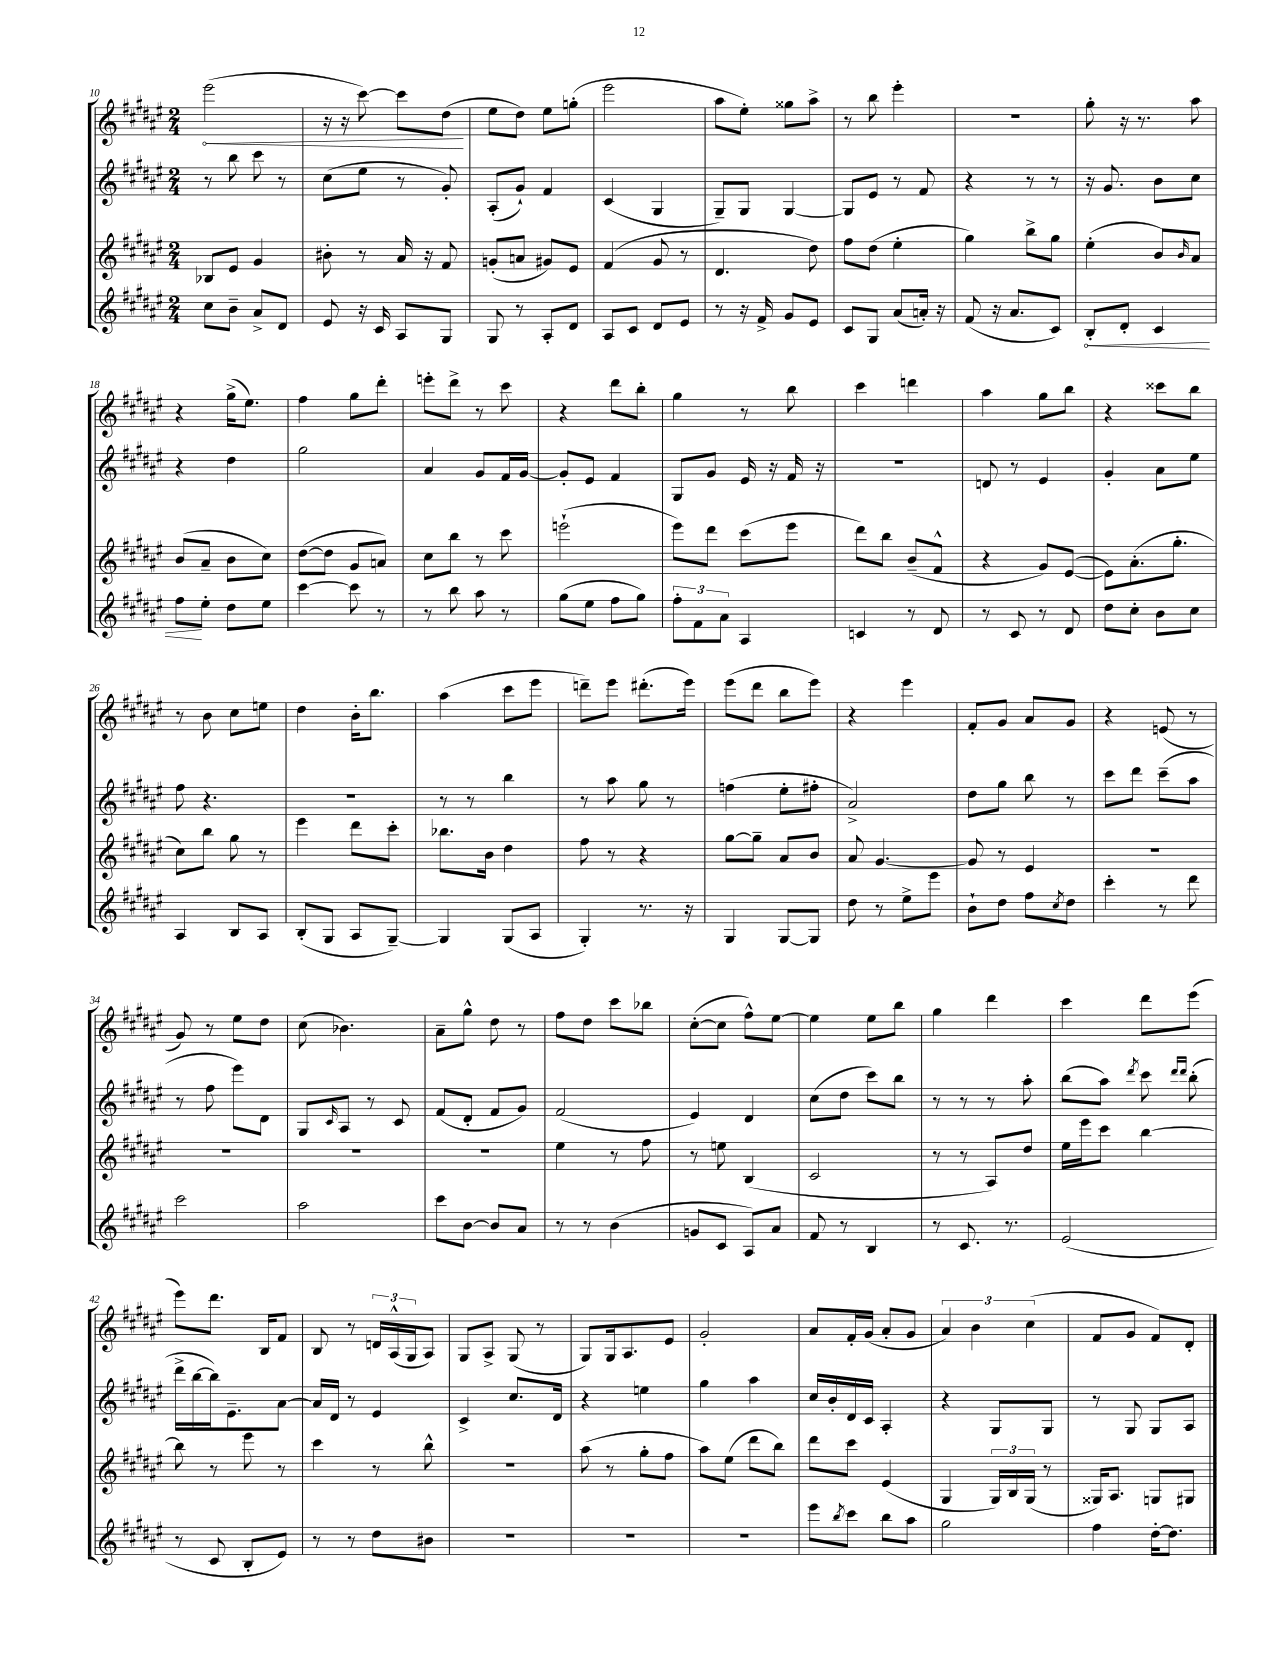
<<
\new StaffGroup <<
\new Staff = "s0" {
    \clef treble \key fis \major \numericTimeSignature \time 2/4
    \once \override Hairpin.circled-tip = ##t eis'''2\<( |
    r16 r16 cis'''8~) cis'''8 dis''8\!( |
    eis''8 dis''8) eis''8 g''8-.( |
    eis'''2 |
    ais''8 eis''8-.) gisis''8 ais''8-> |
    r8 b''8 eis'''4-. |
    R2 |
    gis''8-. r16 r8. ais''8 |
    r4 gis''16->( eis''8.) |
    fis''4 gis''8 dis'''8-. |
    e'''8-. dis'''8-> r8 cis'''8 |
    r4 dis'''8 b''8-. |
    gis''4 r8 b''8 |
    cis'''4 d'''4 |
    ais''4 gis''8 b''8 |
    r4 cisis'''8 b''8 |
    r8 b'8 cis''8 e''8 |
    dis''4 b'16-. b''8. |
    ais''4( cis'''8 eis'''8 |
    d'''8--) eis'''8 dis'''8.-.( eis'''16) |
    eis'''8( dis'''8 b''8 eis'''8) |
    r4 eis'''4 |
    fis'8-. gis'8 ais'8 gis'8 |
    r4 e'8( r8 |
    gis'8) r8 eis''8 dis''8 |
    cis''8( bes'4.) |
    ais'8-- gis''8-^ dis''8 r8 |
    fis''8 dis''8 cis'''8 bes''8 |
    cis''8~-.( cis''8 fis''8-^) eis''8~ |
    eis''4 eis''8 b''8 |
    gis''4 dis'''4 |
    cis'''4 dis'''8 eis'''8( |
    eis'''8) dis'''8. b16 fis'8 |
    b8 r8 \tuplet 3/2 { d'16 ais16-^( gis16 } ais8) |
    gis8 ais8-> gis8( r8 |
    gis8) gis16 ais8. eis'8 |
    gis'2-. |
    ais'8 fis'16-. gis'16( ais'8-. gis'8 |
    \tuplet 3/2 { ais'4) b'4 cis''4( } |
    fis'8 gis'8 fis'8) dis'8-. \bar "|." |
}
\new Staff = "s1" {
    \clef treble \key fis \major \numericTimeSignature \time 2/4
    r8 b''8 cis'''8 r8 |
    cis''8( eis''8 r8 gis'8-.) |
    ais8-.( gis'8-!) fis'4 |
    cis'4( gis4 |
    gis8--) gis8 gis4~ |
    gis8 eis'8 r8 fis'8 |
    r4 r8 r8 |
    r16 gis'8. b'8 cis''8 |
    r4 dis''4 |
    gis''2 |
    ais'4 gis'8 fis'16 gis'16~ |
    gis'8-. eis'8 fis'4 |
    gis8 gis'8 eis'16 r16 fis'16 r16 |
    R2 |
    d'8 r8 eis'4 |
    gis'4-. ais'8 eis''8 |
    fis''8 r4. |
    r2 |
    r8 r8 b''4 |
    r8 ais''8 gis''8 r8 |
    f''4( eis''8-. fis''8-. |
    ais'2->) |
    dis''8 gis''8 b''8 r8 |
    cis'''8 dis'''8 cis'''8--( ais''8 |
    r8 fis''8 eis'''8) dis'8 |
    gis8 \grace { cis'16 } ais8 r8 cis'8 |
    fis'8( dis'8-. fis'8 gis'8) |
    fis'2( |
    eis'4) dis'4 |
    cis''8( dis''8 cis'''8) b''8 |
    r8 r8 r8 ais''8-. |
    b''8( ais''8) \acciaccatura { dis'''8 } cis'''8 \grace { dis'''16 dis'''16 } b''8-.( |
    dis'''16-> b''16~ b''16) eis'8.-- ais'8~ |
    ais'16 dis'16 r8 eis'4 |
    cis'4-> cis''8. dis'16 |
    r4 e''4 |
    gis''4 ais''4 |
    cis''16 b'16-. dis'16 cis'16 ais4-. |
    r4 gis8 gis8 |
    r8 gis8 gis8 ais8 \bar "|." |
}
\new Staff = "s2" {
    \clef treble \key fis \major \numericTimeSignature \time 2/4
    bes8 eis'8 gis'4 |
    bis'8-. r8 ais'16 r16 fis'8 |
    g'8-.( a'8 gis'8) eis'8 |
    fis'4( gis'8 r8 |
    dis'4. dis''8) |
    fis''8 dis''8( eis''4-. |
    gis''4) b''8-> gis''8 |
    eis''4-.( b'8) \grace { b'16 } ais'8 |
    b'8( ais'8-- b'8 cis''8) |
    dis''8~( dis''8 gis'8 a'8) |
    cis''8 b''8 r8 cis'''8 |
    e'''2-!( |
    eis'''8) dis'''8 cis'''8( eis'''8 |
    dis'''8) b''8 b'8--( fis'8-^ |
    r4 gis'8) eis'8~( |
    eis'8) ais'8.-.( gis''8.-. |
    cis''8) b''8 gis''8 r8 |
    eis'''4 dis'''8 cis'''8-. |
    bes''8. b'16 dis''4 |
    fis''8 r8 r4 |
    gis''8~ gis''8-- ais'8 b'8 |
    ais'8 gis'4.~ |
    gis'8 r8 eis'4 |
    R2 |
    R2 |
    R2 |
    R2 |
    eis''4 r8 fis''8 |
    r8 e''8 b4( |
    cis'2 |
    r8 r8 ais8) dis''8 |
    eis''16 eis'''16 cis'''8 b''4~ |
    b''8 r8 eis'''8 r8 |
    cis'''4 r8 b''8-^ |
    R2 |
    ais''8( r8 gis''8-. fis''8 |
    ais''8) eis''8( dis'''8 b''8) |
    dis'''8 cis'''8 eis'4( |
    gis4 \tuplet 3/2 { gis16) b16 gis16( } r8 |
    gisis16) ais8. g8 gis8 \bar "|." |
}
\new Staff = "s3" {
    \clef treble \key fis \major \numericTimeSignature \time 2/4
    cis''8 b'8-- ais'8-> dis'8 |
    eis'8 r16 cis'16 ais8 gis8 |
    gis8 r8 ais8-. dis'8 |
    ais8 cis'8 dis'8 eis'8 |
    r8 r16 fis'16-> gis'8 eis'8 |
    cis'8 gis8 ais'8( a'16-.) r16 |
    fis'8( r16 ais'8. cis'8) |
    \once \override Hairpin.circled-tip = ##t b8-.\< dis'8-. cis'4 |
    fis''8\! eis''8-. dis''8 eis''8 |
    cis'''4~ cis'''8 r8 |
    r8 b''8 ais''8 r8 |
    gis''8( eis''8 fis''8 gis''8) |
    \tuplet 3/2 { fis''8-. fis'8 ais'8 } ais4 |
    c'4 r8 dis'8 |
    r8 cis'8 r8 dis'8 |
    dis''8 cis''8-. b'8 cis''8 |
    ais4 b8 ais8 |
    b8-.( gis8 ais8 gis8~--) |
    gis4 gis8( ais8 |
    gis4-.) r8. r16 |
    gis4 gis8~ gis8 |
    dis''8 r8 eis''8-> eis'''8 |
    b'8-! dis''8 fis''8 \acciaccatura { cis''8 } dis''8 |
    cis'''4-. r8 dis'''8 |
    cis'''2 |
    ais''2 |
    cis'''8 b'8~ b'8 ais'8 |
    r8 r8 b'4( |
    g'8 cis'8 ais8) ais'8 |
    fis'8 r8 b4 |
    r8 cis'8. r8. |
    eis'2( |
    r8 cis'8 b8-. eis'8) |
    r8 r8 dis''8 bis'8 |
    R2 |
    R2 |
    R2 |
    eis'''8 \acciaccatura { b''8 } cis'''8 b''8 ais''8 |
    gis''2 |
    fis''4 dis''16~-. dis''8. \bar "|." |
}
>>
>>
\layout { \context { \Score currentBarNumber = #10 } }
